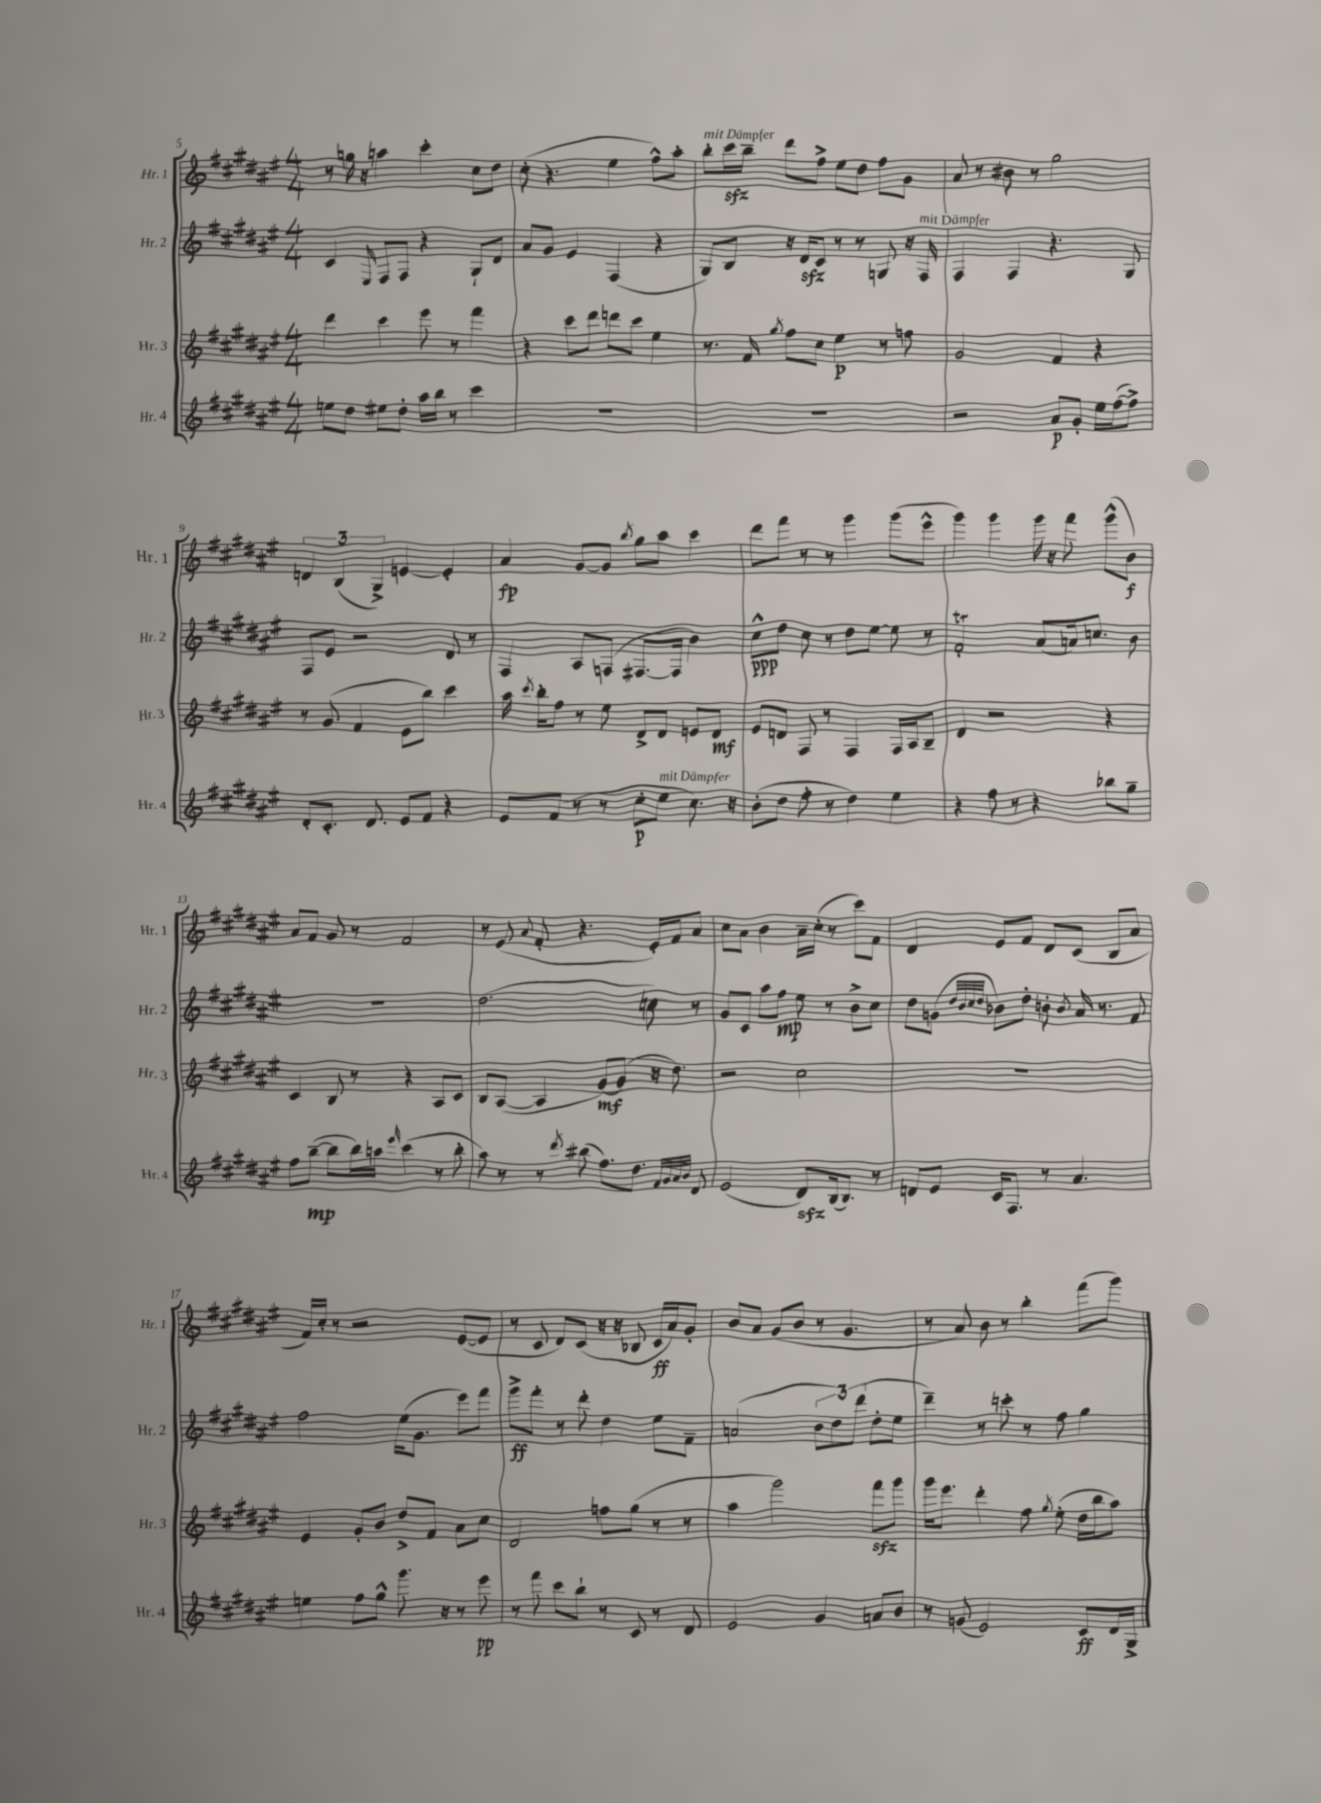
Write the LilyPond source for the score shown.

<<
\new StaffGroup <<
\new Staff = "s0" \with { instrumentName = "Hr. 1" shortInstrumentName = "Hr. 1" } {
    \clef treble \key fis \major \numericTimeSignature \time 4/4
    \autoBeamOff r8 g''16 r16 a''4 cis'''4-. cis''8[ dis''8] |
    cis''8-.( r4. eis''4 fis''8[-^) ais''8]-. |
    b''8[-.^\markup { \italic "mit Dämpfer" } cis'''16\sfz b''16]-- dis'''8[ fis''8]-> eis''8[ dis''8] fis''8[ gis'8] |
    ais'8 r8 bis'8 r8 gis''2 |
    \tuplet 3/2 { d'4 b4( gis4->) } e'4~ e'4-. |
    ais'4\fp gis'8[~ gis'8] \acciaccatura { b''8 } gis''8[ ais''8] cis'''4 |
    dis'''8[ fis'''8] r8 r8 gis'''4 gis'''8[( eis'''8]-^ |
    gis'''4) gis'''4 gis'''16 r16 fis'''8 gis'''8[-^( b'8]\f) |
    ais'8[ fis'8] gis'8 r8 fis'2 |
    r8 eis'8( \appoggiatura { ais'8 } fis'8-. r4. eis'16[-.) fis'16 ais'8] |
    cis''8[ ais'8] b'4 ais'16[-- cis''16]-.( r8 cis'''8[) fis'8] |
    dis'4 eis'8[ fis'8] dis'8[ cis'8]( b8[ ais'8] |
    fis'16[) cis''16]-. r8 r2 eis'8[~( eis'8] |
    r8 cis'8 dis'8[) cis'8]( r16 r16 bes8 cis'16[\ff ais'16) gis'8]-. |
    b'8[ ais'8] gis'8[( b'8] r8 gis'4. |
    r8 ais'8) b'8 r8 b''4-. fis'''8[( gis'''8]) \bar "|." |
}
\new Staff = "s1" \with { instrumentName = "Hr. 2" shortInstrumentName = "Hr. 2" } {
    \clef treble \key fis \major \numericTimeSignature \time 4/4
    \autoBeamOff cis'4 \grace { eis16 } fis8[ fis8] r4 gis8[-! dis'8] |
    ais'8[ gis'8] eis'4 fis4( r4 |
    gis8[) b8] r16 dis'16[\sfz cis'8] r8 r8 g8 r16 fis16^\markup { \italic "mit Dämpfer" } |
    fis4 fis4 r4. gis8 |
    fis8[ eis'8] r2 dis'8 r8 |
    fis4 ais8[ f8]( fis8.[~ fis16] b'4) |
    cis''8[-^\ppp dis''8] cis''8 r8 dis''8[ eis''8]~ eis''8 r8 |
    fis'2-.\trill ais'8[( a'16) c''8.] b'8 |
    R1 |
    dis''2.( c''8) r8 |
    gis'8[ cis'8] ais''8[ fis''8]\mp eis''8 r8 b'8[-> cis''8] |
    dis''8[ g'8]( \grace { dis''32[ b'32 cis''32 dis''32] } bes'8[) dis''8]-. b'8-. \acciaccatura { b'8 } ais'16 r8. fis'8 |
    fis''2 eis''16[( gis'8.] eis'''8[) fis'''8] |
    gis'''8[->\ff fis'''8]-. r8 dis'''8-. dis''4 eis''8[ fis'8]-- |
    a'2( \tuplet 3/2 { b'8[ dis''8) dis'''8]( } dis''8[-. eis''8] |
    dis'''4--) r8 c'''8-. r8 fis''8 gis''4 \bar "|." |
}
\new Staff = "s2" \with { instrumentName = "Hr. 3" shortInstrumentName = "Hr. 3" } {
    \clef treble \key fis \major \numericTimeSignature \time 4/4
    \autoBeamOff dis'''4 cis'''4 eis'''8 r8 fis'''4 |
    r4 cis'''8[ dis'''8] d'''8[ cis'''8] eis''4 |
    r8. fis'16 \acciaccatura { gis''8 } fis''8[ cis''8] eis''4\p r8 f''8 |
    gis'2 fis'4 r4 |
    r8 gis'8( fis'4 eis'8[ b''8]) cis'''4 |
    ais''16 \acciaccatura { cis'''8 } b''16[-. fis''8] r8 eis''8 dis'8[-> dis'8] e'8[ dis'8]\mf |
    eis'8[ d'8] fis8 r8 fis4 fis16[ ais16 b8]-- |
    dis'4 r2 r4 |
    cis'4 b8 r8 r4 ais8[ cis'8] |
    b8[ ais8]~( ais4 gis'8[~\mf) gis'8]( r16 dis''8.) |
    r2 cis''2 |
    R1 |
    eis'4 gis'8[-. b'8] dis''8[-> fis'8] ais'8[ cis''8] |
    dis'2 f''8[ gis''8]( r8 r8 |
    ais''4 gis'''2) fis'''8[\sfz gis'''8] |
    gis'''16[ eis'''8.] dis'''4-. fis''8 \acciaccatura { gis''8 } eis''8-.( dis''16[ b''16 ais''8]) \bar "|." |
}
\new Staff = "s3" \with { instrumentName = "Hr. 4" shortInstrumentName = "Hr. 4" } {
    \clef treble \key fis \major \numericTimeSignature \time 4/4
    \autoBeamOff e''8[ dis''8] eis''8[ dis''8]-. ais''16[ b''16] r8 cis'''4 |
    R1 |
    R1 |
    r2 ais'8[\p gis'8]-. eis''16[ fis''16~( fis''8]->) |
    dis'8[-. cis'8.]-. dis'8. eis'8[ fis'8] r4 |
    eis'8[ fis'8]( r8 r8 cis''8[-.\p eis''8]^\markup { \italic "mit Dämpfer" } cis''8.) r16 |
    b'8[-.( dis''8] fis''8-. r8 dis''4) eis''4 |
    r4 fis''8 r8 r4 bes''8[ gis''8]-- |
    fis''8[ b''8]~--\mp( b''8[ b''16) a''16] \grace { eis'''16 } cis'''4( r8 b''8-. |
    ais''8) r8 r8 \acciaccatura { dis'''8 } bis''8( fis''8.[) dis''8.] \grace { fis'32[ gis'32 ais'32 b'32] } dis'8 |
    eis'2( dis'8[\sfz) b16( b8.]) r8 |
    d'8[ eis'8] cis'16[ fis8.] r8 ais'4. |
    e''4 fis''8[ gis''8]-^ gis'''8. r16 r8 eis'''8\pp |
    r8 fis'''8 cis'''8[ b''8]-! r8 cis'8 r8 dis'8 |
    eis'2 gis'4 a'8[ b'8] |
    r8 g'8( eis'2) cis'8[\ff dis'16 gis16]-> \bar "|." |
}
>>
>>
\layout { \context { \Score currentBarNumber = #5 } }
